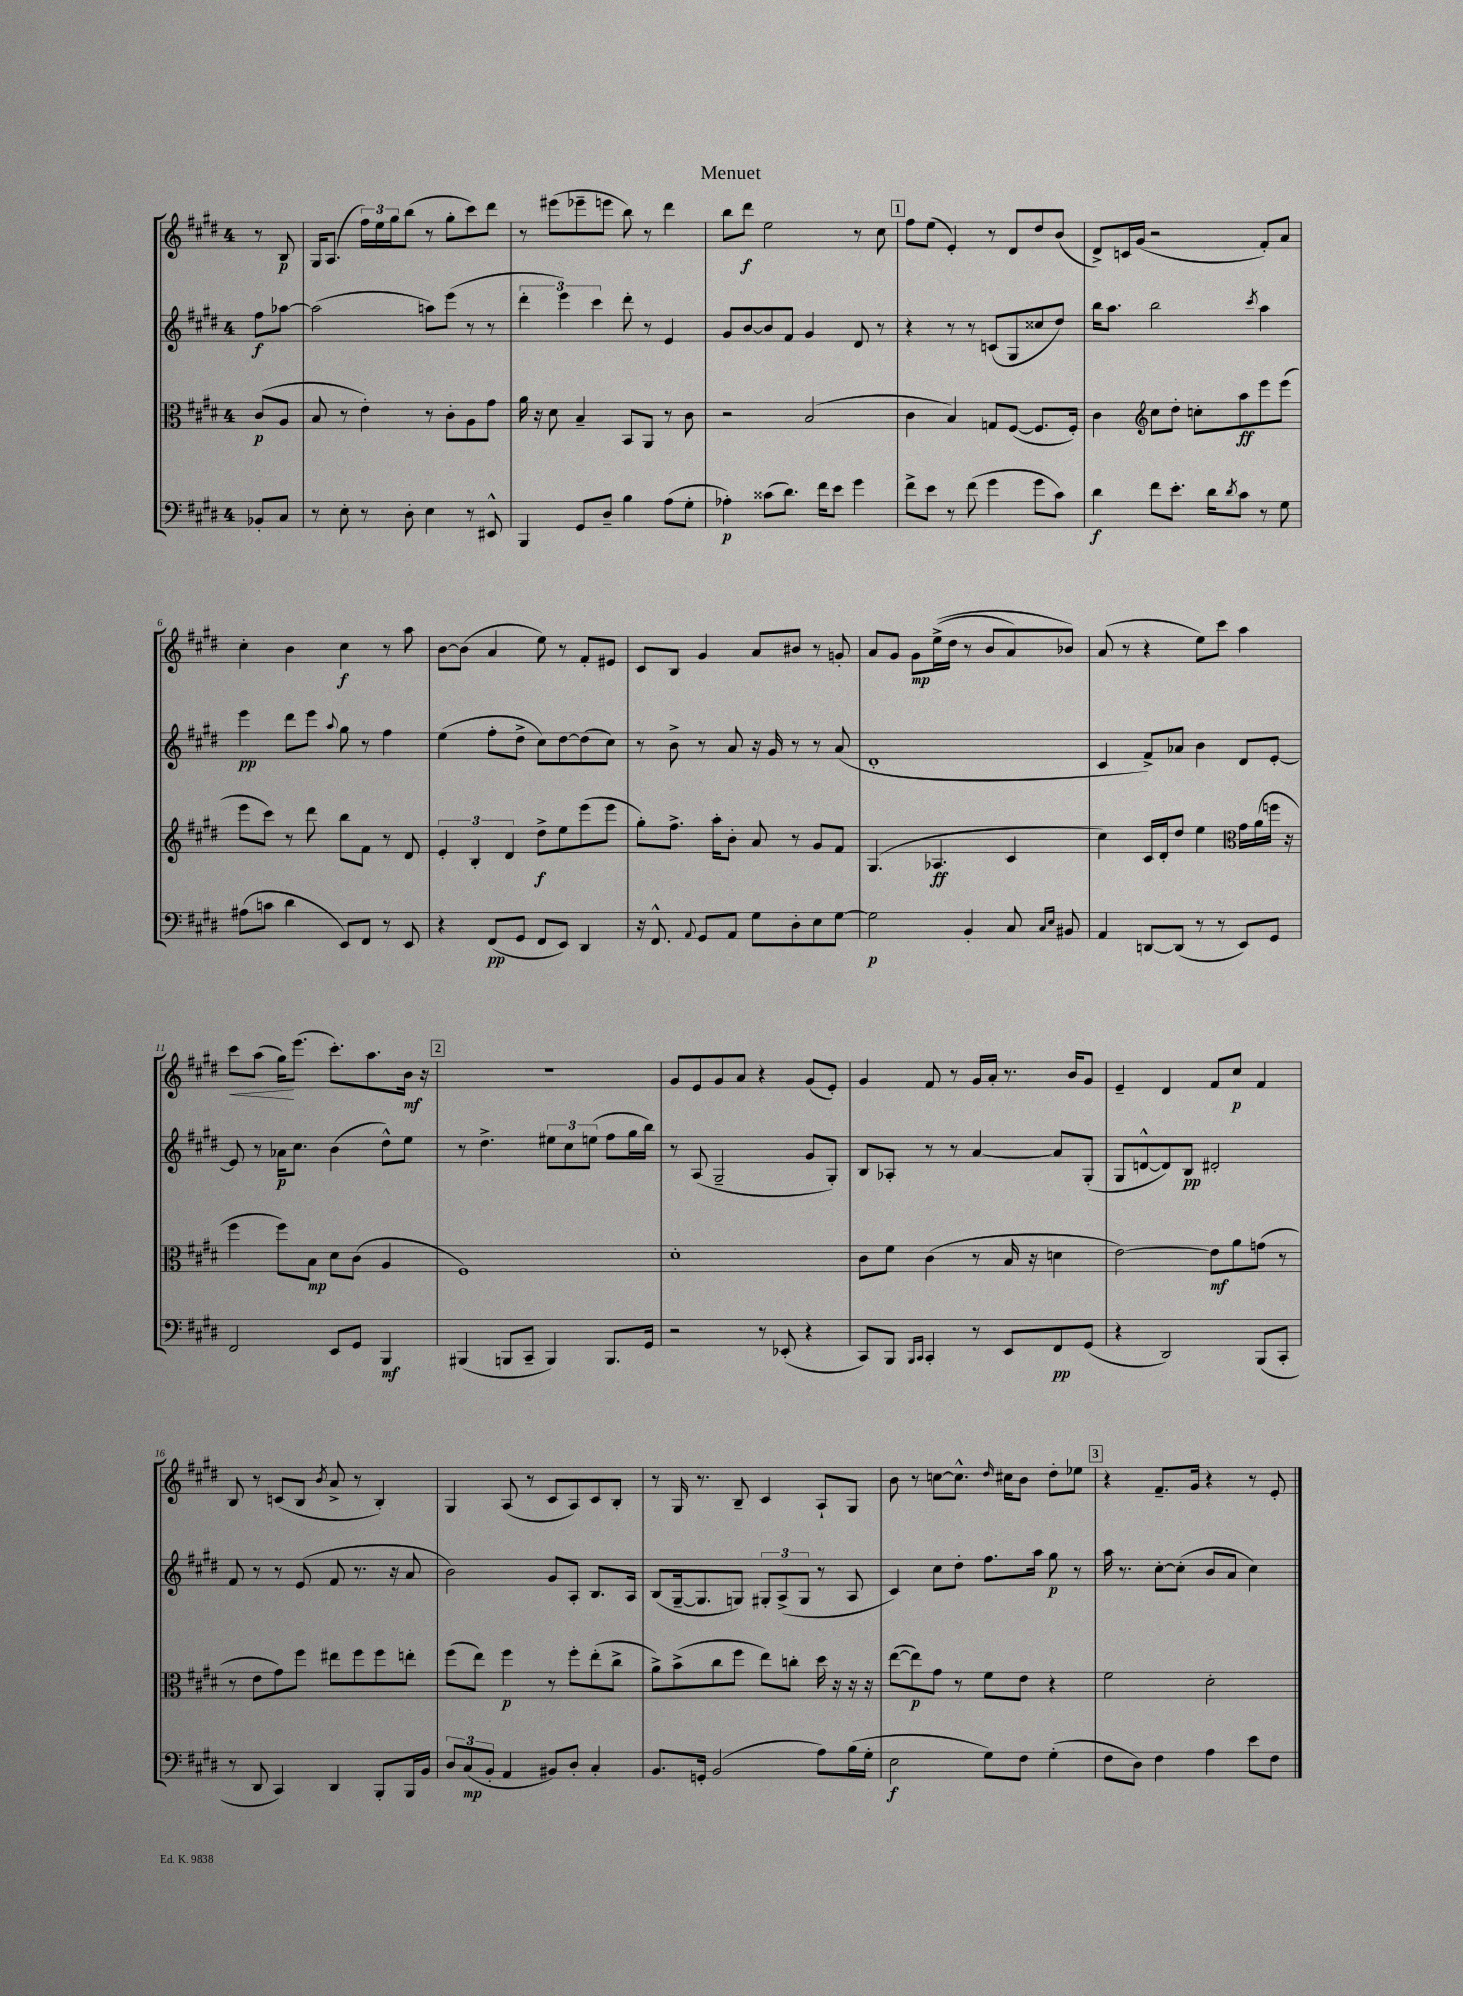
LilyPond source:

\header { title = "Menuet" }
<<
\new StaffGroup <<
\new Staff = "s0" {
    \clef treble \key e \major \once \override Staff.TimeSignature.style = #'single-digit \time 4/4 \partial 4
    r8 b8\p |
    gis16 a8.( \tuplet 3/2 { fis''16) e''16 gis''16 } b''8( r8 gis''8-. cis'''8) dis'''8 |
    r8 eis'''8( ees'''8-- e'''8 b''8) r8 dis'''4 |
    b''8 dis'''8\f e''2 r8 cis''8 |
    \mark \markup { \box "1" } fis''8 e''8( e'4-.) r8 dis'8 dis''8 b'8( |
    dis'8->) c'16 gis'16( r2 fis'8-.) a'8 |
    cis''4-. b'4 cis''4\f r8 a''8 |
    b'8~ b'8( a'4 e''8) r8 fis'8-. eis'8 |
    cis'8 b8 gis'4 a'8 bis'8 r8 g'8-. |
    a'8 gis'8 gis'8\mp e''16->(\( dis''16 r8 b'8 a'8) bes'8\) |
    a'8( r8 r4 e''8) cis'''8 a''4 |
    cis'''8\< a''8( gis''16\!) e'''8.( cis'''8.-.) a''8. b'16\mf r16 |
    \mark \markup { \box "2" } r1 |
    gis'8 e'8 gis'8 a'8 r4 gis'8( e'8-.) |
    gis'4 fis'8 r8 gis'16 a'16-. r8. b'16 gis'8 |
    e'4-- dis'4 fis'8 cis''8\p fis'4 |
    b8 r8 c'8( b8 \acciaccatura { b'8 } a'8-> r8 b4-.) |
    gis4 a8( r8 cis'8 a8) cis'8 b8-. |
    r8 gis16 r8. b8-- cis'4 a8-! gis8 |
    b'8 r8 c''8~ c''8.-^ \grace { dis''16 } cis''16 b'8 dis''8-. ees''8 |
    \mark \markup { \box "3" } r4 fis'8.-- gis'16 r4 r8 e'8-. \bar "|." |
}
\new Staff = "s1" {
    \clef treble \key e \major \once \override Staff.TimeSignature.style = #'single-digit \time 4/4 \partial 4
    fis''8\f aes''8~ |
    aes''2( a''8) e'''8( r8 r8 |
    \tuplet 3/2 { dis'''4-. e'''4) cis'''4 } dis'''8-. r8 e'4 |
    gis'8 b'8~ b'8 fis'8 gis'4 dis'8 r8 |
    \mark \markup { \box "1" } r4 r8 r8 c'8( gis8 cisis''8 dis''8) |
    b''16 a''8. b''2 \acciaccatura { cis'''8 } a''4 |
    e'''4\pp dis'''8 e'''8 \appoggiatura { a''8 } gis''8 r8 fis''4 |
    e''4( fis''8-. dis''8-> cis''8) dis''8~ dis''8( cis''8) |
    r8 b'8-> r8 a'8 r16 gis'16 r8 r8 a'8( |
    dis'1-. |
    cis'4 fis'8->) aes'8 b'4 dis'8 e'8~-. |
    e'8 r8 aes'16\p cis''8. b'4( dis''8-^) e''8 |
    \mark \markup { \box "2" } r8 dis''4.-> \tuplet 3/2 { eis''8 cis''8 e''8( } fis''8 gis''16 b''16) |
    r8 a8( gis2-- gis'8 gis8-.) |
    b8 aes8-. r8 r8 a'4~ a'8 gis8-.( |
    gis8 d'8~-^ d'8) b8\pp dis'2-. |
    fis'8 r8 r8 e'8( fis'8 r8. r16 a'8 |
    b'2) gis'8 a8-. b8. a16 |
    b8( gis16~-- gis8. g8) \tuplet 3/2 { gis8-. a8->( gis8 } r8 a8 |
    cis'4) cis''8 dis''8-. fis''8. a''16 gis''8\p r8 |
    \mark \markup { \box "3" } a''16 r8. cis''8~-. cis''8-.( b'8 a'8 cis''4) \bar "|." |
}
\new Staff = "s2" {
    \clef alto \key e \major \once \override Staff.TimeSignature.style = #'single-digit \time 4/4 \partial 4
    cis'8\p( a8 |
    b8 r8 e'4-.) r8 cis'8-. a8 gis'8 |
    a'16 r16 dis'8 b4-- b,8 a,8 r8 cis'8 |
    r2 b2( |
    \mark \markup { \box "1" } cis'4 b4) g8 fis8~( fis8. fis16-.) |
    cis'4 \clef treble cis''8 dis''8-. c''8-. a''8\ff e'''8 e'''8( |
    e'''8 cis'''8) r8 dis'''8 b''8 fis'8 r8 dis'8 |
    \tuplet 3/2 { e'4-. b4-. dis'4 } dis''8->\f e''8 e'''8( e'''8 |
    gis''8-.) fis''8.-> a''16-. b'8-. a'8 r8 gis'8 fis'8 |
    gis4.( aes4.\ff cis'4 |
    cis''4) cis'16 dis'16-. dis''8 e''4 \clef alto gis'16 a'16( f''16 r16 |
    fis''4 fis''8) b8\mp dis'8 cis'8( a4 |
    \mark \markup { \box "2" } fis1) |
    dis'1-. |
    cis'8 fis'8 cis'4( r8 b16 r16 d'4 |
    e'2~) e'8\mf a'8 g'8( r8 |
    r8 e'8 gis'8) fis''8 eis''8 fis''8 fis''8 e''8-. |
    fis''8( e''8) fis''4\p r8 fis''8-. e''8-.( cis''8-> |
    a'8->) b'8->( cis''8 fis''8 e''8) c''8-. dis''16 r16 r16 r16 |
    e''8~( e''8\p) gis'8 r8 fis'8 e'8 r4 |
    \mark \markup { \box "3" } fis'2 dis'2-. \bar "|." |
}
\new Staff = "s3" {
    \clef bass \key e \major \once \override Staff.TimeSignature.style = #'single-digit \time 4/4 \partial 4
    bes,8-. cis8 |
    r8 e8-. r8 dis8-. e4 r8 eis,8-^ |
    b,,4 gis,8 dis8-- b4 a8( gis8-. |
    aes4-.\p) cisis'8( dis'8.) fis'16 e'8 gis'4 |
    \mark \markup { \box "1" } fis'8-> e'8 r8 fis'8( gis'4 gis'8 cis'8) |
    dis'4\f fis'8 e'8.-. dis'16 \acciaccatura { dis'8 } cis'8 r8 gis8 |
    ais8( c'8 dis'4 e,8) fis,8 r8 e,8 |
    r4 fis,8\pp( gis,8 fis,8 e,8) dis,4 |
    r16 fis,8.-^ \appoggiatura { a,8 } gis,8 a,8 gis8 dis8-. e8 gis8~ |
    gis2\p b,4-. cis8 \grace { cis16 e16 } bis,8 |
    a,4 d,8~ d,8( r8 r8 e,8) gis,8 |
    fis,2 e,8 gis,8 b,,4\mf |
    \mark \markup { \box "2" } bis,,4( b,,8 cis,8-- b,,4) b,,8. gis,16 |
    r2 r8 ees,8-.( r4 |
    cis,8) b,,8 \grace { b,,16 cis,16 } cis,4-. r8 e,8 fis,8\pp gis,8( |
    r4 dis,2) b,,8( cis,8-. |
    r8 dis,8 cis,4) dis,4 b,,8-. b,,16 b,16 |
    \tuplet 3/2 { dis8 cis8\mp( b,8-. } a,4 bis,8) dis8-. cis4-. |
    b,8. g,16-. b,2( a8) b16( gis16-. |
    e2\f gis8) fis8 gis4-.( |
    \mark \markup { \box "3" } fis8 dis8) fis4 a4 e'8 fis8 \bar "|." |
}
>>
>>
